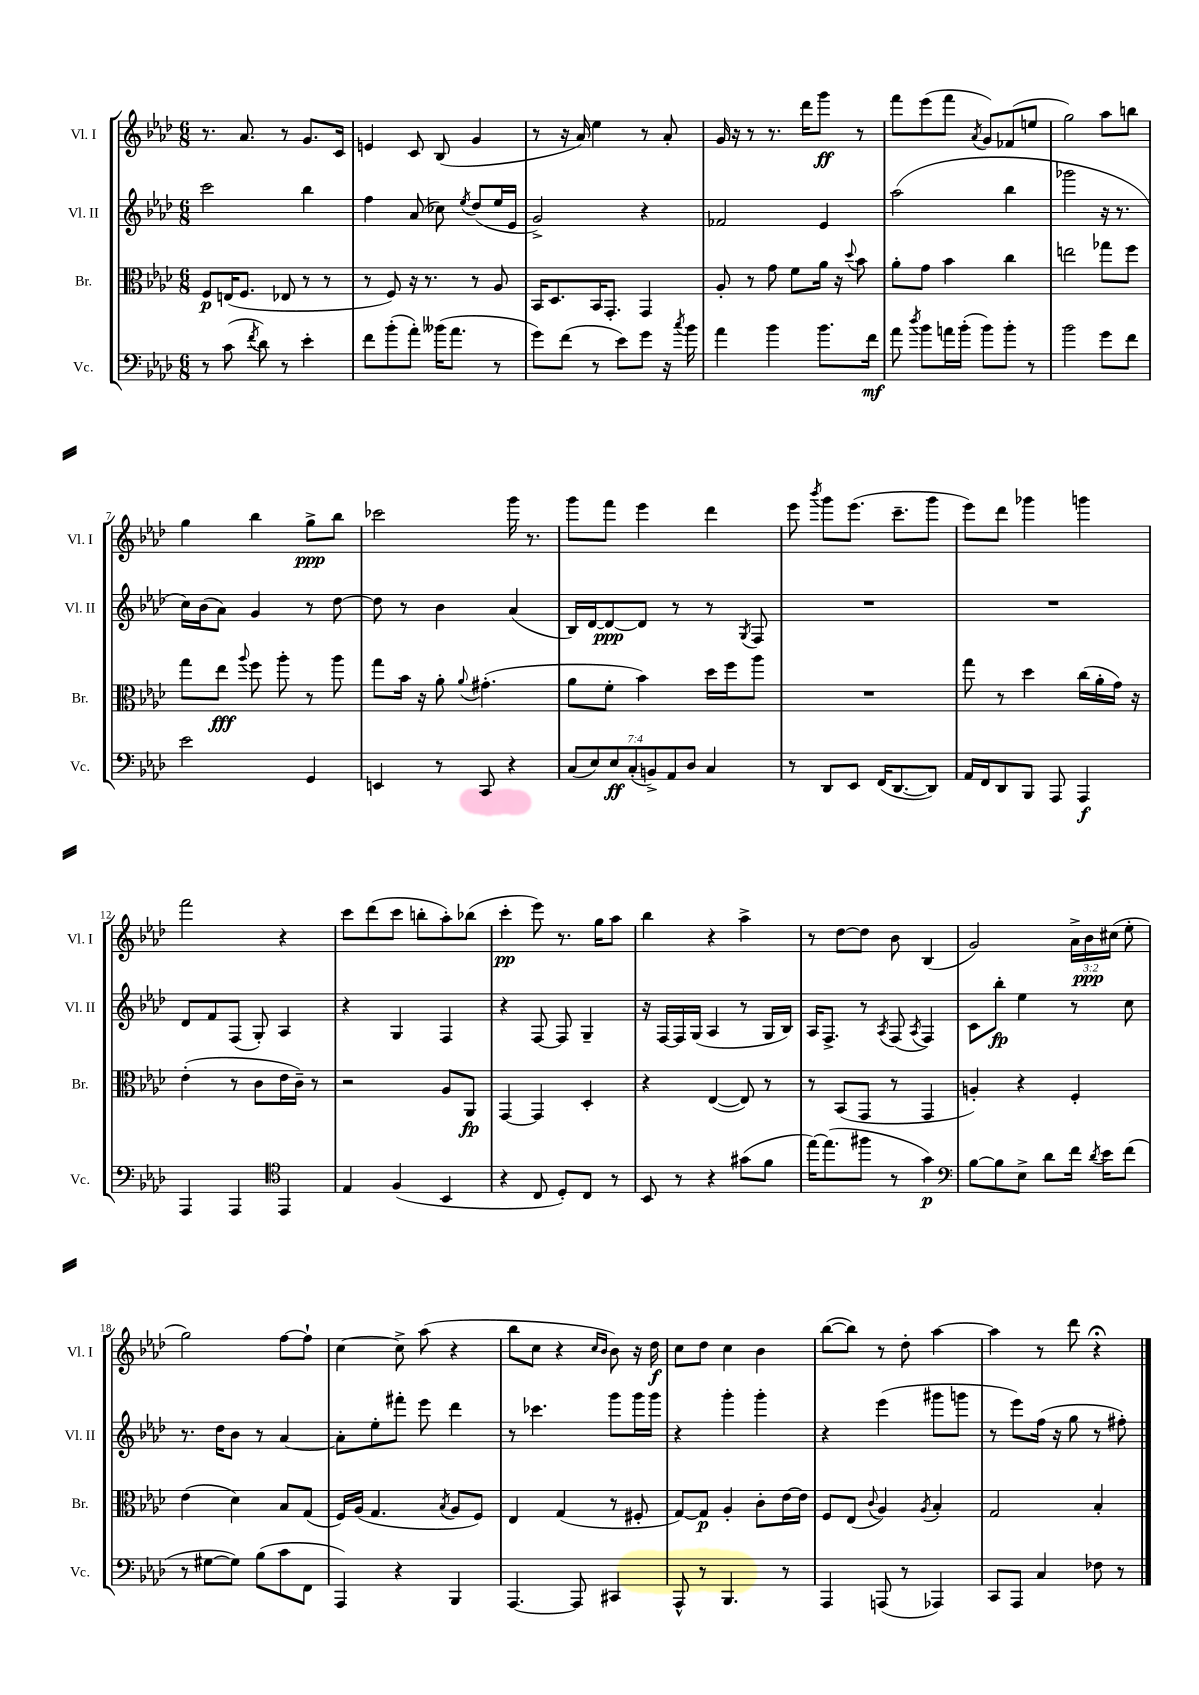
<<
\new StaffGroup <<
\new Staff = "s0" \with { instrumentName = "Vl. I" shortInstrumentName = "Vl. I" } {
    \clef treble \key aes \major \numericTimeSignature \time 6/8 \override Staff.TupletNumber.text = #tuplet-number::calc-fraction-text
    \autoBeamOff r8. aes'8. r8 g'8.[ c'16] |
    e'4 c'8 bes8( g'4 |
    r8 r16 aes'16) ees''4 r8 aes'8-. |
    g'16 r16 r8 r8. des'''16[ g'''8]\ff r8 |
    f'''8[ ees'''8( f'''8] \acciaccatura { aes'8 } g'8[) fes'8( e''8] |
    g''2) aes''8[ b''8] |
    g''4 bes''4 g''8[->\ppp bes''8] |
    ces'''2 g'''16 r8. |
    g'''8[ f'''8] ees'''4 des'''4 |
    ees'''8 \acciaccatura { bes'''8 } g'''8[ ees'''8.]( c'''8.[-- g'''8] |
    ees'''8[) des'''8] ges'''4 g'''4 |
    f'''2 r4 |
    c'''8[ des'''8( c'''8] b''8[-. aes''8-.) bes''8]( |
    c'''4-.\pp ees'''8) r8. g''16[ aes''8] |
    bes''4 r4 aes''4-> |
    r8 des''8[~ des''8] bes'8 bes4( |
    g'2) \tuplet 3/2 { aes'16[-> bes'16\ppp cis''16]( } ees''8-. |
    g''2) f''8[~ f''8]-! |
    c''4~ c''8-> aes''8( r4 |
    bes''8[ c''8] r4 \grace { c''16[ bes'16] } bes'8) r16 des''16\f |
    c''8[ des''8] c''4 bes'4 |
    bes''8[~( bes''8]) r8 des''8-. aes''4~ |
    aes''4 r8 des'''8 r4\fermata \bar "|." |
}
\new Staff = "s1" \with { instrumentName = "Vl. II" shortInstrumentName = "Vl. II" } {
    \clef treble \key aes \major \numericTimeSignature \time 6/8
    \autoBeamOff c'''2 bes''4 |
    f''4 aes'8( ces''8) \acciaccatura { ees''8 } des''8[( ees''16 ees'16] |
    g'2->) r4 |
    fes'2 ees'4 |
    aes''2( bes''4 |
    ges'''2 r16 r8. |
    c''16[) bes'16( aes'8]) g'4 r8 des''8~ |
    des''8 r8 bes'4 aes'4( |
    bes16[) des'16~ des'8~\ppp des'8] r8 r8 \acciaccatura { g8 } f8 |
    R2. |
    R2. |
    des'8[ f'8 f8]( g8-.) aes4 |
    r4 g4 f4 |
    r4 f8~ f8 g4-- |
    r16 f16[~ f16 g16]( aes4 r8 g16[ bes16]) |
    aes16[ f8.]-> r8 \acciaccatura { aes8 } f8( \acciaccatura { aes8 } f4) |
    c'8[ bes''8]-.\fp ees''4 r8 c''8 |
    r8. des''16[ bes'8] r8 aes'4~ |
    aes'8[-. ees''8-. fis'''8]-. ees'''8 des'''4 |
    r8 ces'''4. g'''8[ g'''16 g'''16] |
    r4 g'''4-. g'''4-. |
    r4 ees'''4( gis'''8[ g'''8] |
    r8 ees'''8[) f''16]( r16 g''8 r8 fis''8-.) \bar "|." |
}
\new Staff = "s2" \with { instrumentName = "Br." shortInstrumentName = "Br." } {
    \clef alto \key aes \major \numericTimeSignature \time 6/8
    \autoBeamOff f8[\p e16( f8.] ees8 r8 r8 |
    r8 f8) r16 r8. r8 aes8 |
    bes,16[ des8. bes,16 g,8.]-. g,4 |
    aes8-. r8 g'8 f'8[ aes'16] r16 \appoggiatura { des''8 } bes'8 |
    aes'8[-. g'8] bes'4 c''4 |
    e''2 ges''8[ f''8] |
    g''8[ ees''8]\fff \appoggiatura { aes''8 } f''8 aes''8-. r8 aes''8 |
    g''8[ bes'16] r16 aes'8-. \appoggiatura { aes'8 } gis'4.-.( |
    aes'8[ f'8]-. bes'4) des''16[ f''16 aes''8] |
    R2. |
    g''8 r8 des''4 c''16[( aes'16-. g'16]) r16 |
    ees'4-.( r8 c'8[ ees'16 c'16]--) r8 |
    r2 aes8[ aes,8]\fp |
    g,4~ g,4 des4-. |
    r4 ees4~( ees8) r8 |
    r8 bes,8[( g,8] r8 g,4 |
    a4-.) r4 f4-. |
    ees'4( des'4) bes8[ g8]( |
    f16[) aes16]( g4. \acciaccatura { bes8 } aes8[ f8]) |
    ees4 g4( r8 fis8-. |
    g8[~) g8]\p aes4-. c'8[-. ees'16~ ees'16] |
    f8[ ees8]( \appoggiatura { c'8 } aes4) \acciaccatura { aes8 } bes4-. |
    g2 bes4-. \bar "|." |
}
\new Staff = "s3" \with { instrumentName = "Vc." shortInstrumentName = "Vc." } {
    \clef bass \key aes \major \numericTimeSignature \time 6/8 \override Staff.TupletNumber.text = #tuplet-number::calc-fraction-text
    \autoBeamOff r8 c'8( \acciaccatura { f'8 } des'8) r8 ees'4-. |
    f'8[ bes'8-.( aes'8]-.) beses'16[( aes'8.] r8 |
    g'8[) f'8]( r8 ees'8[) g'8] r16 \acciaccatura { c''8 } bes'16 |
    aes'4 bes'4 bes'8.[ f'16]\mf |
    aes'8 \acciaccatura { des''8 } bes'8[ a'16 bes'16]-.( bes'8[) bes'8]-. r8 |
    bes'2 g'8[ f'8] |
    ees'2 g,4 |
    e,4 r8 c,8 r4 |
    \tuplet 7/4 { c8[( ees8) ees8\ff c8-.( b,8->) aes,8 des8] } c4 |
    r8 des,8[ ees,8] f,16[( des,8.~ des,8]) |
    aes,16[ f,16 des,8 bes,,8] aes,,8 aes,,4\f |
    aes,,4 aes,,4 \clef tenor ees,4 |
    ees4 f4( bes,4 |
    r4 c8 des8[-.) c8] r8 |
    bes,8 r8 r4 gis'8[( f'8] |
    ees''16[~) ees''8.( fis''8] r8 g'4\p) |
    \clef bass bes8[~ bes8 ees8]-> des'8[ f'16] \acciaccatura { des'8 } ees'16[ f'8]( |
    r8 gis8[~ gis8]) bes8[( c'8 f,8] |
    aes,,4) r4 bes,,4 |
    aes,,4.~ aes,,8 cis,4 |
    aes,,8-^ r8 bes,,4. r8 |
    aes,,4 a,,8( r8 aes,,4) |
    c,8[ aes,,8] c4 fes8 r8 \bar "|." |
}
>>
>>
